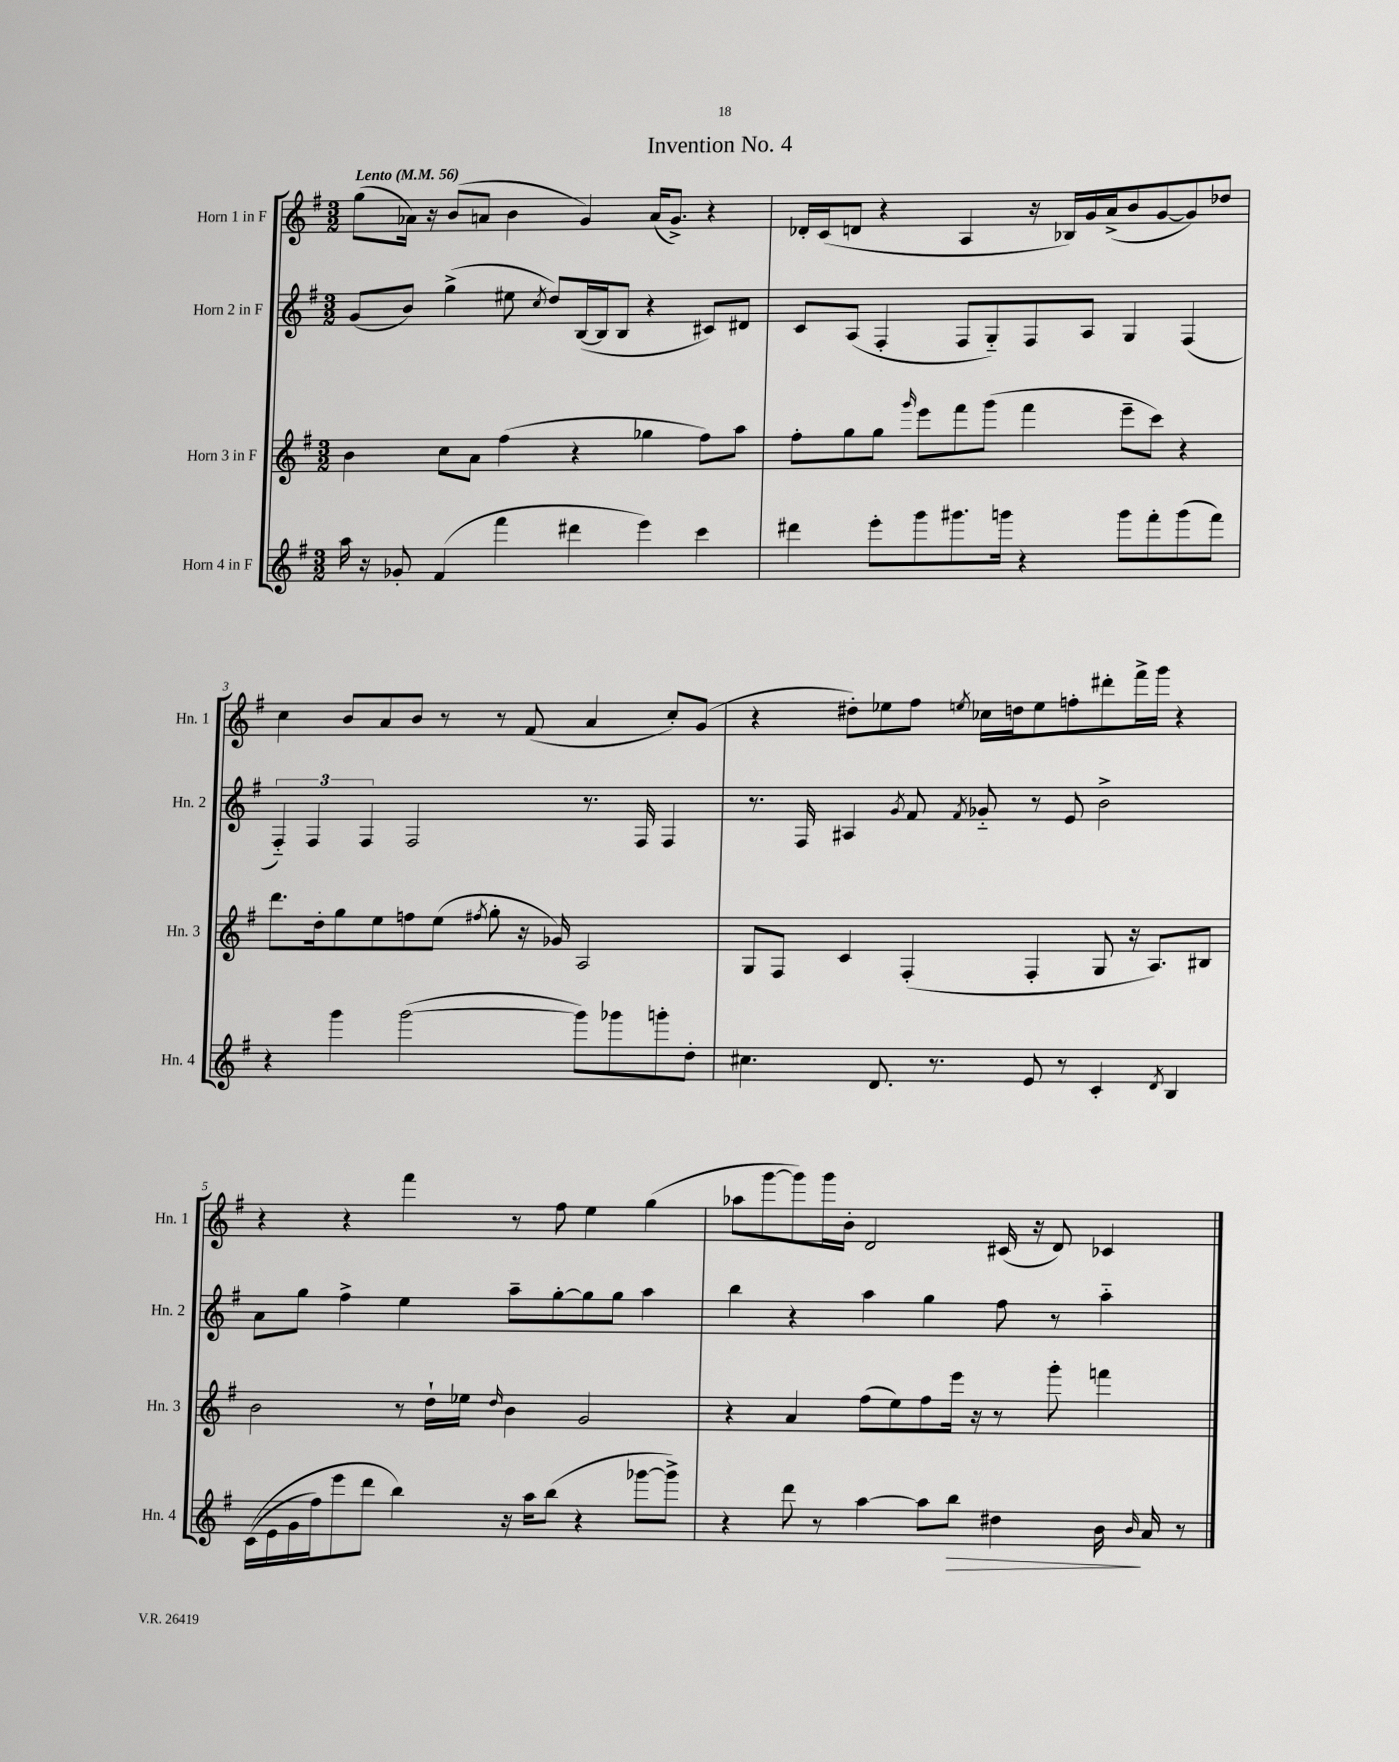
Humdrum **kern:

**kern	**dynam	**kern	**kern	**kern
*part4	*part4	*part3	*part2	*part1
*staff4	*staff4	*staff3	*staff2	*staff1
*I"Horn 4 in F	*	*I"Horn 3 in F	*I"Horn 2 in F	*I"Horn 1 in F
*I'Hn. 4	*	*I'Hn. 3	*I'Hn. 2	*I'Hn. 1
*clefG2	*	*clefG2	*clefG2	*clefG2
*k[f#]	*	*k[f#]	*k[f#]	*k[f#]
*M3/2	*	*M3/2	*M3/2	*M3/2
*MM56	*	*MM56	*MM56	*MM56
=1	=1	=1	=1	=1
!	!	!	!	!LO:TX:a:B:t=Lento
16aa\	.	4b\	(8g/L	(8gg\L
16r	.	.	.	.
8g-X'/	.	.	8b/J)	16a-X\Jk)
.	.	.	.	16r
(4f#/	.	8cc\L	(4gg^\	(8b/L
.	.	8a\J	.	8an/J
4fff#\	.	(4ff#\	8ee#X\	4b\
.	.	.	8qcc/	.
.	.	.	8dd/L)	.
4ddd#X\	.	4r	([16B/L	4g/)
.	.	.	16B/J]	.
.	.	.	8B/J	.
4eee\)	.	4gg-X\	4r	(16a/KL
.	.	.	.	8.g^/J)
4ccc\	.	8ff#\L)	8c#X/L)	4r
.	.	8aa\J	8d#X/J	.
=2	=2	=2	=2	=2
4ddd#X\	.	8ff#'\L	8c/L	16d-X'/LL
.	.	.	.	(16c/J
.	.	8gg\	(8A/J	8dn/J
8eee'\L	.	8gg\J	4F#'/	4r
.	.	16qqggg/	.	.
8ggg\	.	8eee\L	.	.
8.ggg#X\	.	8fff#\	8F#/L	4A/
.	.	(8ggg\J	8G/)	.
16gggn\Jk	.	.	.	.
4r	.	4fff#\	8F#/	16r
.	.	.	.	16B-X/LL)
.	.	.	8A/J	16g/
.	.	.	.	(16a^/J
8ggg\L	.	8eee~\L	4G/	8b/
8fff#'\	.	8ccc\J)	.	[8g/
(8ggg\	.	4r	(4F#/	8g/])
8fff#\J)	.	.	.	8dd-X/J
!!LO:LB:g=z
=3	=3	=3	=3	=3
4r	.	8.ddd\L	6F#/)	4cc\
.	.	.	6F#/	.
.	.	16dd'\k	.	.
4ggg\	.	8gg\	.	8b/L
.	.	.	6F#/	.
.	.	8ee\	.	8a/
([2ggg\	.	8ffn\	2F#/	8b/J
.	.	(8ee\J	.	8r
.	.	8qff#X/	.	.
.	.	8gg'\	.	8r
.	.	16r	.	(8f#/
.	.	16g-X/)	.	.
8ggg\L])	.	2A/	8.r	4a/
8ggg-X\	.	.	.	.
.	.	.	16F#/	.
8gggn'\	.	.	4F#/	8cc'/L)
8dd'\J	.	.	.	(8g/J
=4	=4	=4	=4	=4
4.cc#X\	.	8G/L	8.r	4r
.	.	8F#/J	.	.
.	.	.	16F#/	.
.	.	4c/	4A#X/	8dd#X'\L)
8.d/	.	.	.	8ee-X\
.	.	.	8qg/	.
.	.	(4F#'/	8f#/	8ff#\J
8.r	.	.	.	.
.	.	.	8qf#/	8qeen/
.	.	.	8g-X/	16cc-X\LL
.	.	.	.	16ddn\J
8e/	.	4F#'/	8r	8ee\
8r	.	.	8e/	8ffn'\
4c'/	.	8G/	2b^\	8ddd#X'\
.	.	16r	.	16fff#^\L
.	.	8.A/L)	.	16ggg\JJ
8qd/	.	.	.	.
4B/	.	.	.	4r
.	.	8B#X/J	.	.
!!LO:LB:g=z
=5	=5	=5	=5	=5
((16c\LL	.	2b\	8a\L	4r
16e\	.	.	.	.
16g\	.	.	8gg\J	.
16ff#\J)	.	.	.	.
8eee\	.	.	4ff#^\	4r
8ddd\J	.	.	.	.
4bb\)	.	8r	4ee\	4fff#\
.	.	16dd`\LL	.	.
.	.	16ee-X\JJ	.	.
.	.	16qqdd/	.	.
16r	.	4b\	8aa~\L	8r
16aa\KL	.	.	.	.
(8bb\J	.	.	[8gg'\	8ff#\
4r	.	2g/	8gg\]	4ee\
.	.	.	8gg\J	.
[8ggg-X\L	.	.	4aa\	(4gg\
8ggg-^\J])	.	.	.	.
=6	=6	=6	=6	=6
4r	.	4r	4bb\	8aa-X\L
.	.	.	.	[8ggg\
8ddd\	.	4a/	4r	8ggg\])
8r	.	.	.	16ggg\L
.	.	.	.	16b'\JJ
[4aa\	.	(8ff#\L	4aa\	2d/
.	.	8ee\)	.	.
8aa\L]	.	8ff#\	4gg\	.
!	!LO:HP:b	!	!	!
8bb\J	>	16eee\Jk	.	.
.	.	16r	.	.
4dd#X\	.	8r	8ff#\	(16c#X/
.	.	.	.	16r
.	.	8ggg'\	8r	8d/)
16b\	.	4fffn\	4aa\	4c-X/
16qqb/	.	.	.	.
16a/	]	.	.	.
8r	.	.	.	.
==	==	==	==	==
*-	*-	*-	*-	*-
